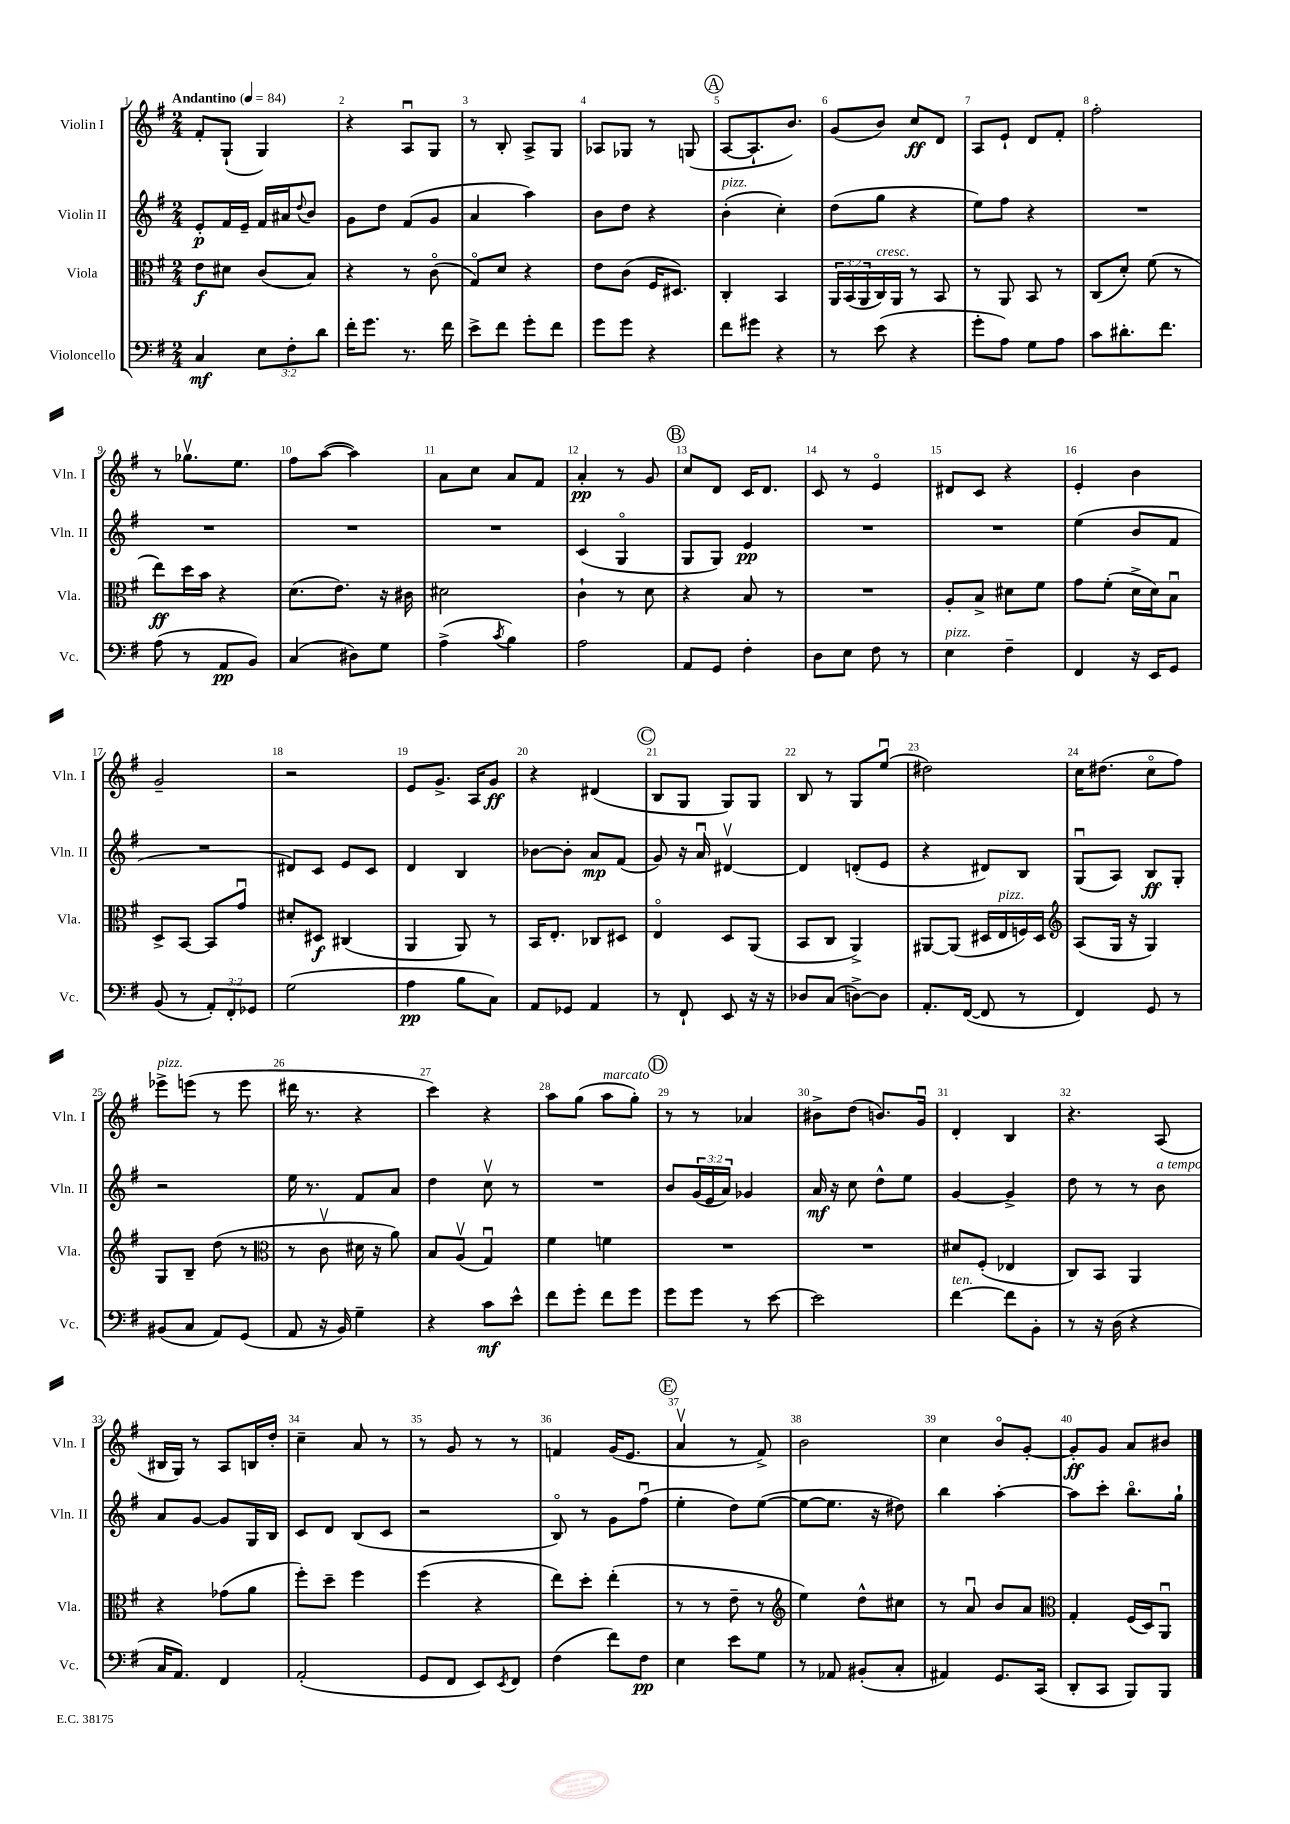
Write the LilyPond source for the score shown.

<<
\new StaffGroup <<
\new Staff = "s0" \with { instrumentName = "Violin I" shortInstrumentName = "Vln. I" } {
    \clef treble \key g \major \numericTimeSignature \time 2/4 \tempo "Andantino" 4 = 84
    fis'8-. g8-!( g4) |
    r4 a8\downbow g8 |
    r8 b8-. a8-> g8 |
    aes8 ges8 r8 g8( |
    \mark \markup { \circle "A" } a8~ a8.-! b'8.) |
    g'8( b'8) c''8\ff d'8 |
    a8 e'8-! d'8 fis'8-. |
    fis''2-. |
    r8 ges''8.\upbow e''8. |
    fis''8 a''8~( a''4) |
    a'8 c''8 a'8 fis'8 |
    a'4-.\pp r8 g'8 |
    \mark \markup { \circle "B" } c''8 d'8 c'16 d'8. |
    c'8 r8 e'4\flageolet |
    dis'8 c'8 r4 |
    e'4-. b'4 |
    g'2-- |
    r2 |
    e'8 g'8.-> a16 g'8\ff |
    r4 dis'4( |
    \mark \markup { \circle "C" } b8 g8 g8) g8 |
    b8 r8 g8 e''8\downbow( |
    dis''2) |
    c''16 dis''8.( c''8\flageolet fis''8) |
    ees'''8->^\markup { \italic "pizz." } e'''8( r8 e'''8 |
    dis'''16 r8. r4 |
    c'''4) r4 |
    a''8 g''8( a''8^\markup { \italic "marcato" } g''8-.) |
    \mark \markup { \circle "D" } r8 r8 aes'4 |
    bis'8-> d''8( b'8.) g'16\downbow |
    d'4-. b4 |
    r4. a8( |
    bis16 g16) r8 a8 b16 d''16-. |
    c''4-- a'8 r8 |
    r8 g'8 r8 r8 |
    f'4 g'16( e'8. |
    \mark \markup { \circle "E" } a'4\upbow r8 fis'8->) |
    b'2 |
    c''4 b'8\flageolet g'8~-. |
    g'8-.\ff g'8 a'8 bis'8 \bar "|." |
}
\new Staff = "s1" \with { instrumentName = "Violin II" shortInstrumentName = "Vln. II" } {
    \clef treble \key g \major \numericTimeSignature \time 2/4 \override Staff.TupletNumber.text = #tuplet-number::calc-fraction-text
    e'8-.\p fis'16 e'16-- fis'16 ais'16 \appoggiatura { d''8 } b'8 |
    g'8 d''8 fis'8( g'8 |
    a'4 a''4) |
    b'8 d''8 r4 |
    \mark \markup { \circle "A" } b'4-.^\markup { \italic "pizz." }( c''4-.) |
    d''8( g''8 r4 |
    e''8) fis''8 r4 |
    R2 |
    R2 |
    R2 |
    R2 |
    c'4( g4\flageolet |
    \mark \markup { \circle "B" } g8 g8) e'4\pp |
    R2 |
    R2 |
    e''4( b'8 fis'8 |
    R2 |
    dis'8) c'8 e'8 c'8 |
    d'4 b4 |
    bes'8~ bes'8-. a'8\mp fis'8( |
    \mark \markup { \circle "C" } g'8) r16 a'16\downbow dis'4~\upbow |
    dis'4 d'8-.( e'8 |
    r4 dis'8) b8 |
    g8\downbow( a8) b8\ff g8-. |
    r2 |
    e''16 r8. fis'8 a'8 |
    d''4 c''8\upbow r8 |
    R2 |
    \mark \markup { \circle "D" } b'8 \tuplet 3/2 { g'16( e'16 a'16) } ges'4 |
    a'16\mf r16 c''8 d''8-^ e''8 |
    g'4~ g'4-> |
    d''8 r8 r8 b'8^\markup { \italic "a tempo" } |
    a'8 g'8~ g'8 g16 b16 |
    c'8 d'8 b8( c'8 |
    r2 |
    b8\flageolet) r8 g'8 fis''8\downbow( |
    \mark \markup { \circle "E" } e''4-. d''8) e''8~( |
    e''8~ e''8. r16 dis''8) |
    b''4 a''4~-. |
    a''8 c'''8-. b''8.\flageolet g''16-! \bar "|." |
}
\new Staff = "s2" \with { instrumentName = "Viola" shortInstrumentName = "Vla." } {
    \clef alto \key g \major \numericTimeSignature \time 2/4 \override Staff.TupletNumber.text = #tuplet-number::calc-fraction-text
    e'8\f dis'8 c'8( b8) |
    r4 r8 c'8\flageolet( |
    g8\flageolet) d'8 r4 |
    e'8 c'8( fis16 dis8.) |
    \mark \markup { \circle "A" } c4-. b,4 |
    \tuplet 3/2 { a,16 b,16( a,16 } c16^\markup { \italic "cresc." }) a,16 r8 b,8 |
    r8 a,8 b,8 r8 |
    c8( d'8-.) fis'8( r8 |
    e''8\ff) d''16 b'16 r4 |
    d'8.( e'8.) r16 cis'16 |
    dis'2 |
    c'4-! r8 d'8 |
    \mark \markup { \circle "B" } r4 b8 r8 |
    R2 |
    a8-. b8-> dis'8 fis'8 |
    g'8 fis'8-.( d'16-> d'16) b8\downbow |
    d8-> b,8~ b,8 g'8\downbow |
    dis'8-. dis8\f cis4( |
    a,4 a,8) r8 |
    b,16 e8.-. ces8 dis8 |
    \mark \markup { \circle "C" } e4\flageolet d8 a,8( |
    b,8 c8 a,4->) |
    ais,8~ ais,8( dis16 e16^\markup { \italic "pizz." } f16) dis16 |
    \clef treble a8( g16 r16 g4) |
    g8 b8-- d''8( r8 |
    \clef alto r8 c'8\upbow dis'16 r16 a'8) |
    b8 a8\upbow( g4\downbow) |
    fis'4 f'4 |
    \mark \markup { \circle "D" } R2 |
    R2 |
    dis'8 fis8-.( ees4 |
    c8) b,8 a,4 |
    r4 ges'8( a'8 |
    fis''8-.) d''8-- fis''4 |
    fis''4( r4 |
    e''8) d''8-. e''4-.( |
    \mark \markup { \circle "E" } r8 r8 e'8-- r8 |
    \clef treble e''4) d''8-^ cis''8 |
    r8 a'8\downbow b'8 a'8 |
    \clef alto g4-. fis16( d16) a,8\downbow \bar "|." |
}
\new Staff = "s3" \with { instrumentName = "Violoncello" shortInstrumentName = "Vc." } {
    \clef bass \key g \major \numericTimeSignature \time 2/4 \override Staff.TupletNumber.text = #tuplet-number::calc-fraction-text
    c4\mf \tuplet 3/2 { e8 fis8-. d'8 } |
    fis'16-. g'8. r8. fis'16 |
    e'8-> fis'8 g'8-. fis'8 |
    g'8 g'8 r4 |
    \mark \markup { \circle "A" } fis'8 gis'8 r4 |
    r8 e'8( r4 |
    g'8-. a8) g8 a8 |
    c'8 dis'8.-. fis'8. |
    a8( r8 a,8\pp b,8) |
    c4( dis8) g8 |
    a4->( \acciaccatura { c'8 } b4) |
    a2 |
    \mark \markup { \circle "B" } a,8 g,8 fis4-. |
    d8 e8 fis8 r8 |
    e4^\markup { \italic "pizz." } fis4-- |
    fis,4 r16 e,16 g,8 |
    b,8( r8 \tuplet 3/2 { a,8-.) fis,8-. ges,8 } |
    g2( |
    a4\pp b8 c8) |
    a,8 ges,8 a,4 |
    \mark \markup { \circle "C" } r8 fis,8-! e,8 r16 r16 |
    des8 c8( d8~->) d8 |
    a,8.-. fis,16~( fis,8 r8 |
    fis,4) g,8 r8 |
    bis,8( c8 a,8) g,8( |
    a,8 r16 b,16) g4-- |
    r4 c'8\mf e'8-^ |
    fis'8 g'8-. fis'8 g'8 |
    \mark \markup { \circle "D" } g'8 g'8 r8 e'8~ |
    e'2 |
    fis'4~^\markup { \italic "ten." } fis'8 b,8-. |
    r8 r16 d16( r4 |
    c16 a,8.) fis,4 |
    a,2-.( |
    g,8 fis,8 e,8) \acciaccatura { e,8 } fis,8 |
    fis4( fis'8) fis8\pp |
    \mark \markup { \circle "E" } e4 e'8 g8 |
    r8 aes,8 bis,8-.( c8-. |
    ais,4) g,8. c,16( |
    d,8-. c,8 b,,8) b,,8 \bar "|." |
}
>>
>>
\layout { \context { \Score \override BarNumber.break-visibility = ##(#f #t #t) barNumberVisibility = #all-bar-numbers-visible } }
